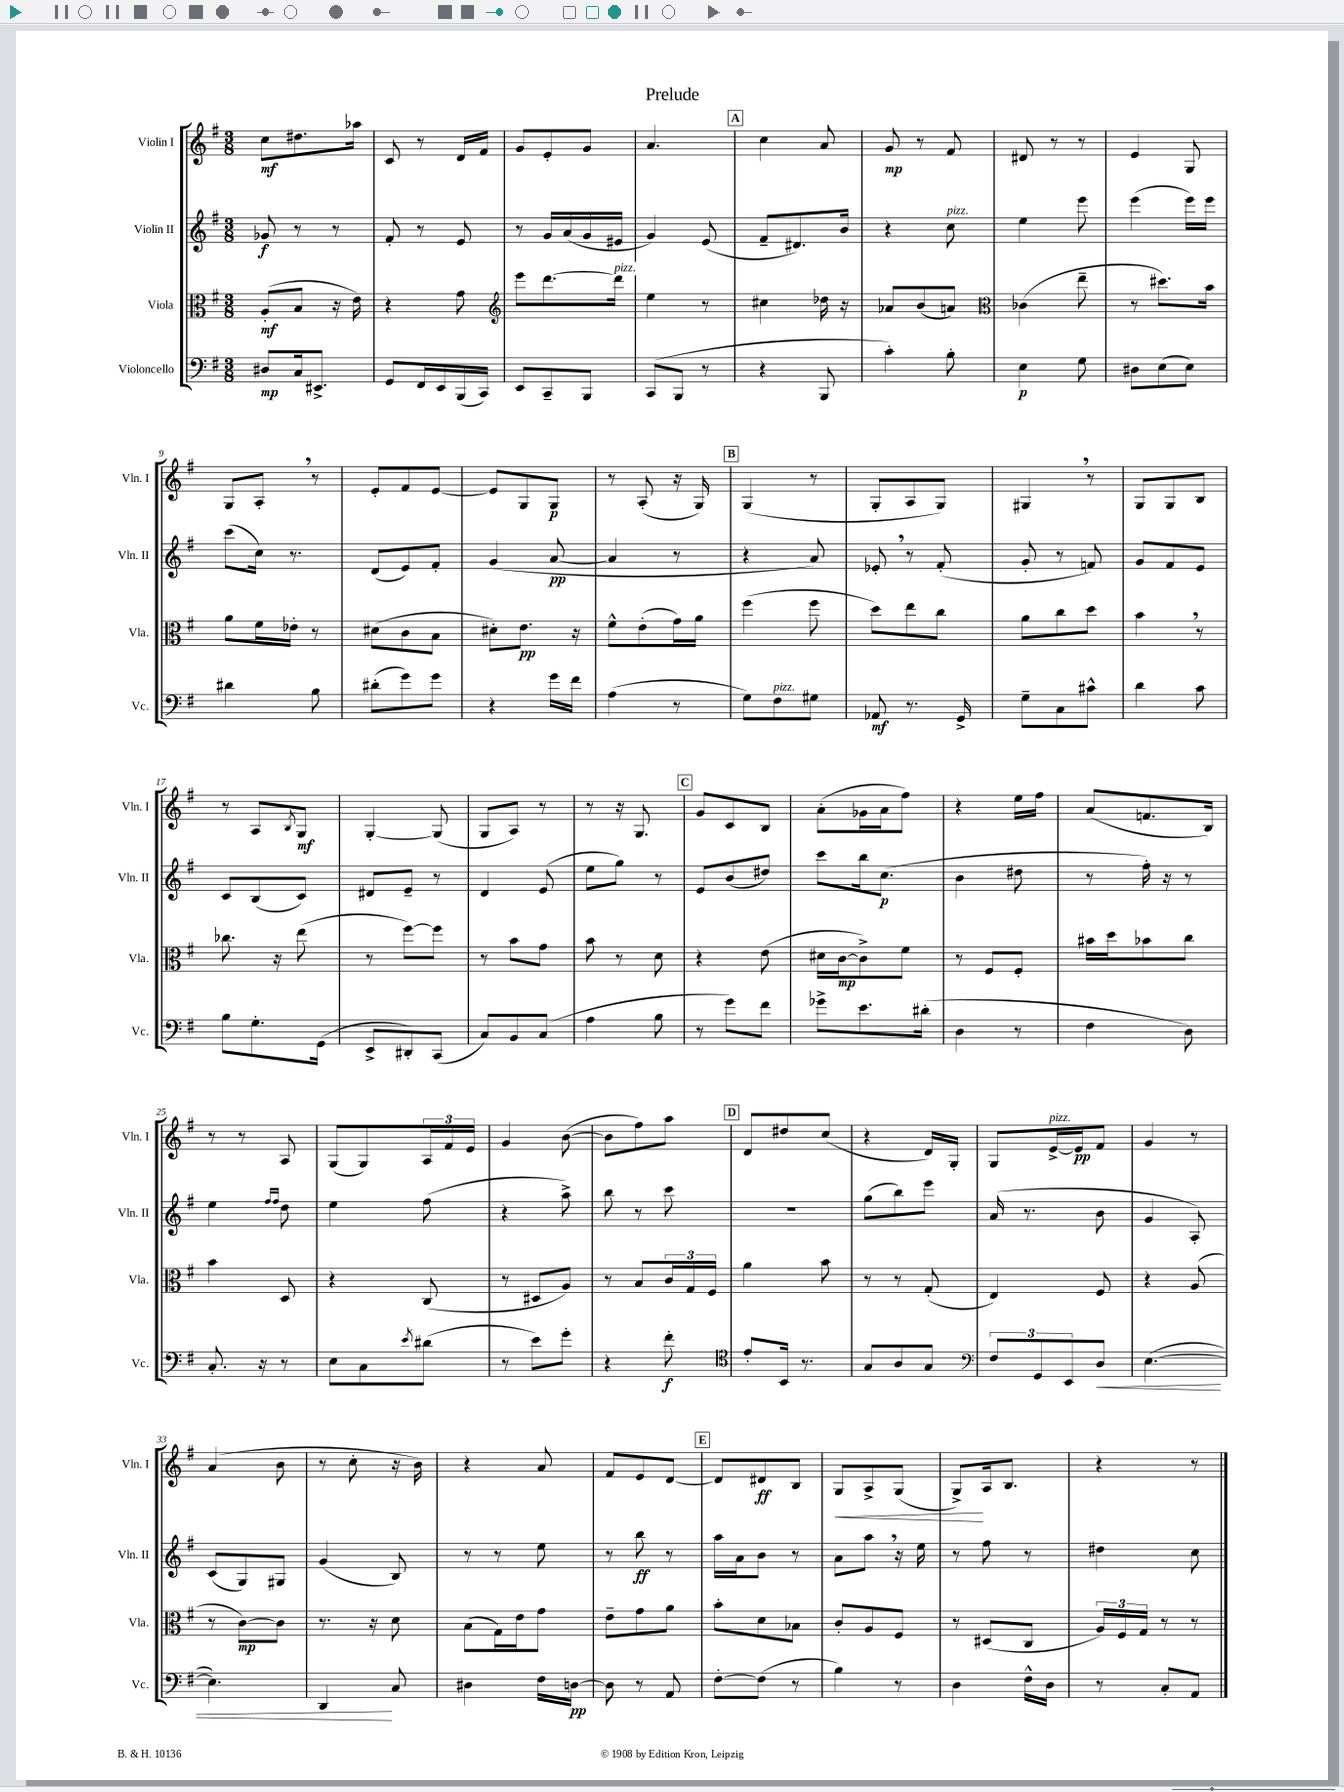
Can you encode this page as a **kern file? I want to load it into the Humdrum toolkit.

**kern	**dynam	**kern	**dynam	**kern	**dynam	**kern	**dynam
*part4	*part4	*part3	*part3	*part2	*part2	*part1	*part1
*staff4	*staff4	*staff3	*staff3	*staff2	*staff2	*staff1	*staff1
*I"Violoncello	*	*I"Viola	*	*I"Violin II	*	*I"Violin I	*
*I'Vc.	*	*I'Vla.	*	*I'Vln. II	*	*I'Vln. I	*
*clefF4	*	*clefC3	*	*clefG2	*	*clefG2	*
*k[f#]	*	*k[f#]	*	*k[f#]	*	*k[f#]	*
*M3/8	*	*M3/8	*	*M3/8	*	*M3/8	*
=1	=1	=1	=1	=1	=1	=1	=1
8D#X/L	mp	(8A'/L	mf	8g-X/	f	8cc\L	mf
16C/k	.	8B/J	.	8r	.	8.dd#X\	.
8.EE#X^/J	.	.	.	.	.	.	.
.	.	16r	.	8r	.	.	.
.	.	16e\)	.	.	.	16aa-X\Jk	.
=2	=2	=2	=2	=2	=2	=2	=2
8GG/L	.	4r	.	8f#'/	.	8c/	.
16FF#/L	.	.	.	8r	.	8r	.
16EE/	.	.	.	.	.	.	.
(16BBB/	.	8g\	.	8e/	.	16d/LL	.
16CC/JJ)	.	.	.	.	.	16f#/JJ	.
=3	=3	=3	=3	=3	=3	=3	=3
*	*	*clefG2	*	*	*	*	*
8EE/L	.	8eee\L	.	8r	.	8g/L	.
8CC~/	.	[8.ddd\	.	16g/LL	.	8e'/	.
.	.	.	.	(16a/	.	.	.
8BBB/J	.	.	.	16g/	.	8g/J	.
!	!	!LO:TX:a:i:t=pizz.	!	!	!	!	!
.	.	16ddd\Jk]	.	16e#X/JJ	.	.	.
=4	=4	=4	=4	=4	=4	=4	=4
(8CC/L	.	4ee\	.	4g/)	.	4.a/	.
8BBB/J	.	.	.	.	.	.	.
8r	.	8r	.	(8e/	.	.	.
!!LO:REH:place=s1:t=A
=5	=5	=5	=5	=5	=5	=5	=5
4r	.	4cc#X\	.	8f#~/L	.	4cc\	.
.	.	.	.	8.d#X/)	.	.	.
8BBB/	.	16dd-X\	.	.	.	8a/	.
.	.	16r	.	16b/Jk	.	.	.
=6	=6	=6	=6	=6	=6	=6	=6
4c'\)	.	8a-X/L	.	4r	.	8g/	mp
.	.	(8b/	.	.	.	8r	.
!	!	!	!	!LO:TX:a:i:t=pizz.	!	!	!
8B'\	.	8an/J)	.	8cc\	.	8f#/	.
=7	=7	=7	=7	=7	=7	=7	=7
*	*	*clefC3	*	*	*	*	*
4E\	p	(4c-X\	.	4ee\	.	8d#X/	.
.	.	.	.	.	.	8r	.
8G\	.	8ee~\	.	8eee\	.	8r	.
=8	=8	=8	=8	=8	=8	=8	=8
8D#X\L	.	8r	.	(4eee\	.	4e/	.
(8E\	.	8.dd#X\L)	.	.	.	.	.
8E\J)	.	.	.	16eee\LL)	.	8G/	.
.	.	16b\Jk	.	16eee\JJ	.	.	.
!!LO:LB:g=z
=9	=9	=9	=9	=9	=9	=9	=9
4d#X\	.	8a\L	.	(8ccc\L	.	8G/L	.
.	.	16f#\L	.	16cc\Jk)	.	8A',/J	.
.	.	16e-X'\JJ	.	8.r	.	.	.
8B\	.	8r	.	.	.	8r	.
=10	=10	=10	=10	=10	=10	=10	=10
(8d#X'\L	.	(8d#X\L	.	(8d/L	.	8e'/L	.
8g\)	.	8c\	.	8e/)	.	8f#/	.
8g\J	.	8B\J	.	8f#'/J	.	[8e/J	.
=11	=11	=11	=11	=11	=11	=11	=11
4r	.	8d#X'\L)	.	(4g/	.	8e/L]	.
.	.	8.e\J	pp	.	.	8G/	.
16g\LL	.	.	.	[8a/	pp	8G/J	p
16f#\JJ	.	16r	.	.	.	.	.
=12	=12	=12	=12	=12	=12	=12	=12
(4A\	.	8f#^^\L	.	4a/]	.	8r	.
.	.	(8e'\	.	.	.	(8A'/	.
8r	.	16g\L)	.	8r	.	16r	.
.	.	16a\JJ	.	.	.	16G/)	.
!!LO:REH:place=s1:t=B
=13	=13	=13	=13	=13	=13	=13	=13
8G\L)	.	(4ff#\	.	4r	.	(4G/	.
!LO:TX:a:i:t=pizz.	!	!	!	!	!	!	!
8F#\	.	.	.	.	.	.	.
8G#X\J	.	8ff#\	.	8a/)	.	8r	.
=14	=14	=14	=14	=14	=14	=14	=14
8AA-X/	mf	8dd\L)	.	8e-X',/	.	8G'/L	.
8.r	.	8ee\	.	8r	.	8A/	.
.	.	8cc\J	.	(8f#'/	.	8G/J)	.
16GG^/	.	.	.	.	.	.	.
=15	=15	=15	=15	=15	=15	=15	=15
8G~\L	.	8a\L	.	8g'/	.	4G#X,/	.
8C\	.	8cc\	.	8r	.	.	.
8c#X^^\J	.	8dd\J	.	8fn/)	.	8r	.
=16	=16	=16	=16	=16	=16	=16	=16
4d\	.	4b,\	.	8g/L	.	8G/L	.
.	.	.	.	8f#/	.	8G/	.
8c\	.	8r	.	8e/J	.	8B/J	.
!!LO:LB:g=z
=17	=17	=17	=17	=17	=17	=17	=17
8B\L	.	8.cc-X\	.	8c/L	.	8r	.
8.G'\	.	.	.	(8B/	.	8A/L	.
.	.	16r	.	.	.	.	.
.	.	.	.	.	.	8qB/	.
.	.	(8ee\	.	8c/J)	.	8G/J	mf
(16GG\Jk	.	.	.	.	.	.	.
=18	=18	=18	=18	=18	=18	=18	=18
8EE^/L	.	8r	.	8d#X/L	.	[4G'/	.
8DD#X'/)	.	[8ff#\L)	.	8e~/J	.	.	.
(8CC/J	.	8ff#\J]	.	8r	.	(8G/]	.
=19	=19	=19	=19	=19	=19	=19	=19
8C/L)	.	8r	.	4d/	.	8G/L	.
8BB/	.	8b\L	.	.	.	8A/J)	.
(8C/J	.	8g\J	.	(8e/	.	8r	.
=20	=20	=20	=20	=20	=20	=20	=20
4A\	.	8b\	.	8ee\L	.	8r	.
.	.	8r	.	8gg\J)	.	16r	.
.	.	.	.	.	.	8.G/	.
8B\	.	8d\	.	8r	.	.	.
!!LO:REH:place=s1:t=C
=21	=21	=21	=21	=21	=21	=21	=21
8r	.	4r	.	8e/L	.	8g/L	.
8g\L)	.	.	.	(8b/	.	8c/	.
8f#\J	.	(8e\	.	8dd#X/J)	.	8B/J	.
=22	=22	=22	=22	=22	=22	=22	=22
8g-X^\L	.	16d#X\LL	.	8ccc\L	.	(8a'\L	.
.	.	[16c\J	mp	.	.	.	.
8.e\	.	8c^\])	.	16bb\k	.	16g-X\L	.
.	.	.	.	(8.cc\J	p	16a\J	.
.	.	8f#\J	.	.	.	8ff#\J)	.
(16d#X'\Jk	.	.	.	.	.	.	.
=23	=23	=23	=23	=23	=23	=23	=23
4D\	.	8r	.	4b\	.	4r	.
.	.	8F#/L	.	.	.	.	.
8r	.	8F#'/J	.	8dd#X\	.	16ee\LL	.
.	.	.	.	.	.	16ff#\JJ	.
=24	=24	=24	=24	=24	=24	=24	=24
4F#\	.	16b#X\LL	.	8r	.	(8a/L	.
.	.	16dd\J	.	.	.	.	.
.	.	8b-X\	.	16ff#'\)	.	8.fn/	.
.	.	.	.	16r	.	.	.
8D\)	.	8cc\J	.	8r	.	.	.
.	.	.	.	.	.	16B/Jk)	.
!!LO:LB:g=z
=25	=25	=25	=25	=25	=25	=25	=25
8.C'/	.	4b\	.	4ee\	.	8r	.
.	.	.	.	.	.	8r	.
16r	.	.	.	.	.	.	.
.	.	.	.	16qqff#/LL	.	.	.
.	.	.	.	16qqff#/JJ	.	.	.
8r	.	8D/	.	8dd\	.	8A/	.
=26	=26	=26	=26	=26	=26	=26	=26
8E\L	.	4r	.	4ee\	.	(8G/L	.
8C\	.	.	.	.	.	8G/)	.
8qe/	.	.	.	.	.	.	.
(8d#X\J	.	(8C/	.	(8ff#\	.	24A/L	.
.	.	.	.	.	.	24f#/	.
.	.	.	.	.	.	24e/JJ	.
=27	=27	=27	=27	=27	=27	=27	=27
8r	.	8r	.	4r	.	4g/	.
8e\L)	.	8D#X/L	.	.	.	.	.
8g'\J	.	8A/J)	.	8aa^\)	.	([8b\	.
=28	=28	=28	=28	=28	=28	=28	=28
4r	.	8r	.	8bb\	.	8b\L]	.
.	.	8B/L	.	8r	.	8ff#\)	.
8f#'\	f	24c/L	.	8ccc\	.	8aa\J	.
.	.	24G/	.	.	.	.	.
.	.	24F#/JJ	.	.	.	.	.
!!LO:REH:place=s1:t=D
=29	=29	=29	=29	=29	=29	=29	=29
*clefC4	*	*	*	*	*	*	*
8e'/L	.	4a\	.	4.r	.	8d/L	.
16BB/Jk	.	.	.	.	.	8dd#X/	.
8.r	.	.	.	.	.	.	.
.	.	8b\	.	.	.	(8cc/J	.
=30	=30	=30	=30	=30	=30	=30	=30
8G/L	.	8r	.	(8gg\L	.	4r	.
8A/	.	8r	.	8bb\)	.	.	.
8G/J	.	(8G'/	.	8eee\J	.	16d/LL)	.
.	.	.	.	.	.	16G'/JJ	.
=31	=31	=31	=31	=31	=31	=31	=31
*clefF4	*	*	*	*	*	*	*
12F#/L	.	4E/)	.	(16a/	.	8G/L	.
.	.	.	.	8.r	.	.	.
12GG/	.	.	.	.	.	.	.
!	!	!	!	!	!	!LO:TX:a:i:t=pizz.	!
.	.	.	.	.	.	[16e^/L	.
12EE/	.	.	.	.	.	.	.
.	.	.	.	.	.	16e/J]	pp
!	!LO:HP:b	!	!	!	!	!	!
8D/J	<	8F#/	.	8b\	.	8f#/J	.
=32	=32	=32	=32	=32	=32	=32	=32
([4.E\	.	4r	.	4g/	.	4g/	.
.	.	(8A/	.	8A'/)	.	8r	.
!!LO:LB:g=z
=33	=33	=33	=33	=33	=33	=33	=33
4.E\])	.	8r	.	(8c/L	.	(4a/	.
.	.	[8c\L)	mp	8G/)	.	.	.
.	.	8c\J]	.	8G#X/J	.	8b\	.
=34	=34	=34	=34	=34	=34	=34	=34
4DD/	.	8.r	.	(4g/	.	8r	.
.	.	.	.	.	.	8cc'\	.
.	.	16r	.	.	.	.	.
8C/	[	8d\	.	8B/)	.	16r	.
.	.	.	.	.	.	16b\)	.
=35	=35	=35	=35	=35	=35	=35	=35
4D#X\	.	(8B\L	.	8r	.	4r	.
.	.	16G\L)	.	8r	.	.	.
.	.	16e\J	.	.	.	.	.
16F#\LL	.	8g\J	.	8ee\	.	8a/	.
[16Dn\JJ	pp	.	.	.	.	.	.
=36	=36	=36	=36	=36	=36	=36	=36
8D\]	.	8e~\L	.	8r	.	8f#/L	.
8r	.	8g\	.	8bb\	ff	8e/	.
8AA/	.	8a\J	.	8r	.	[8d/J	.
!!LO:REH:place=s1:t=E
=37	=37	=37	=37	=37	=37	=37	=37
[8F#'\L	.	8b'\L	.	16aa\LL	.	8d/L]	.
.	.	.	.	16a\J	.	.	.
(8F#\J]	.	8d\	.	8b\J	.	8d#X/	ff
8r	.	8B-X\J	.	8r	.	8B/J	.
=38	=38	=38	=38	=38	=38	=38	=38
!	!	!	!	!	!	!	!LO:HP:b
4B\)	.	8c'/L	.	8a\L	.	8G/L	<
.	.	8A/	.	8aa,\J	.	8A^/	.
8r	.	8F#/J	.	16r	.	(8G/J	.
.	.	.	.	16ee\	.	.	.
=39	=39	=39	=39	=39	=39	=39	=39
4D\	.	8r	.	8r	.	8G^/L)	.
.	.	(8D#X/L	.	8ff#\	.	16A/k	[
.	.	.	.	.	.	8.B/J	.
16F#^^\LL	.	8C/J	.	8r	.	.	.
16D\JJ	.	.	.	.	.	.	.
=40	=40	=40	=40	=40	=40	=40	=40
8r	.	24A/LL)	.	4dd#X\	.	4r	.
.	.	24F#/	.	.	.	.	.
.	.	24G/JJ	.	.	.	.	.
8C'/L	.	8r	.	.	.	.	.
8AA/J	.	8r	.	8cc\	.	8r	.
==	==	==	==	==	==	==	==
*-	*-	*-	*-	*-	*-	*-	*-
